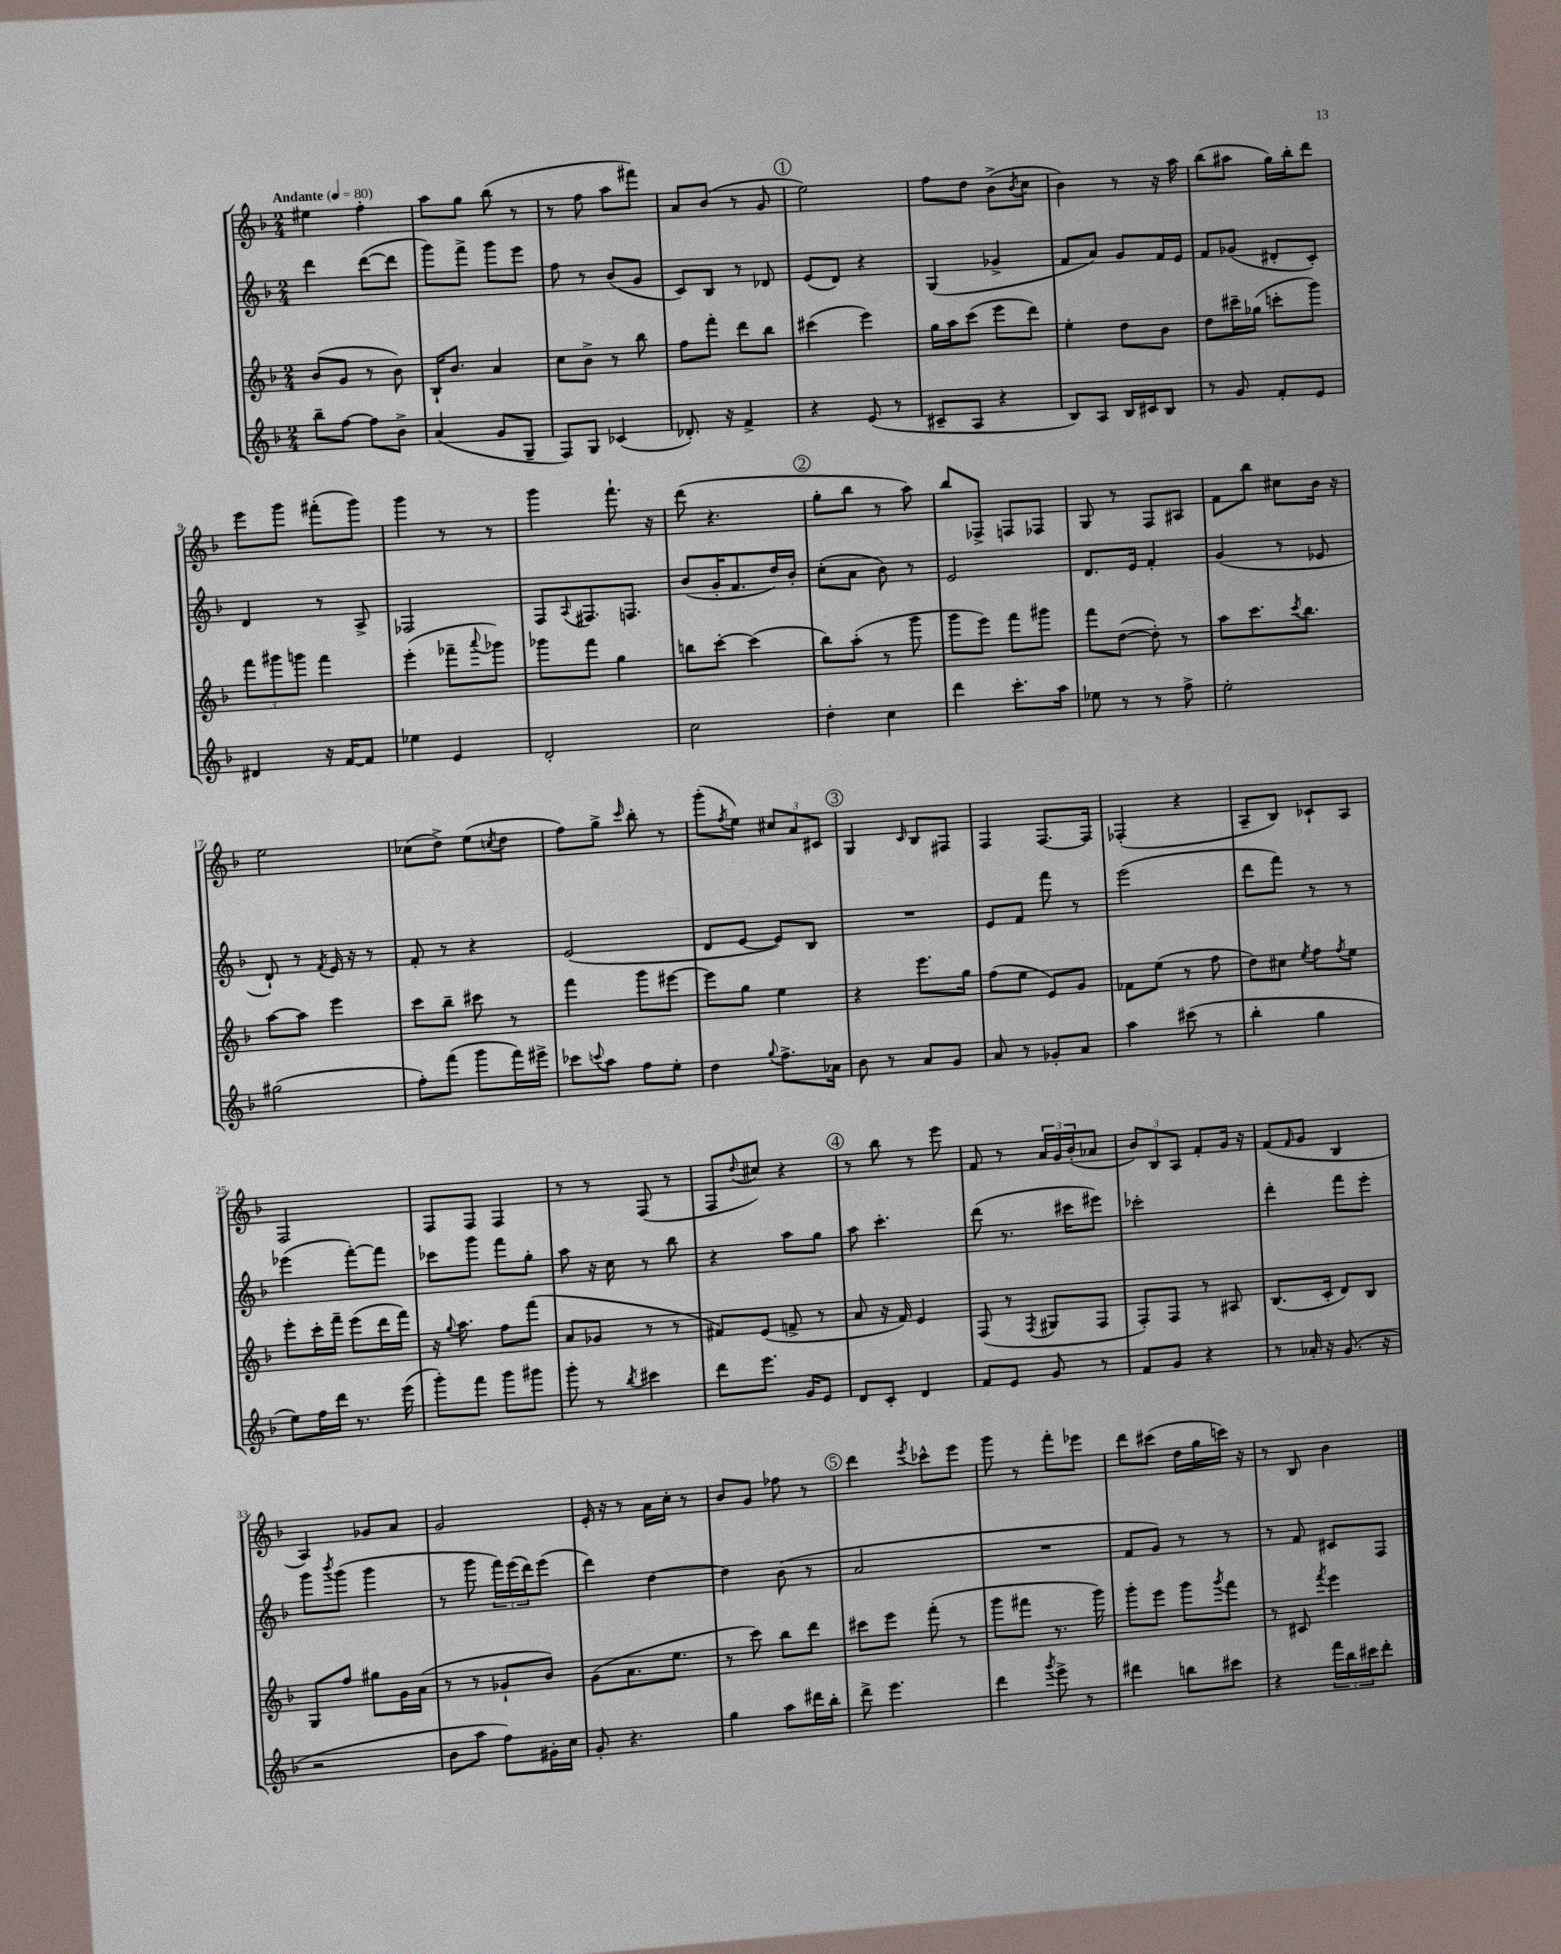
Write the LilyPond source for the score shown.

<<
\new StaffGroup <<
\new Staff = "s0" {
    \clef treble \key f \major \numericTimeSignature \time 2/4 \tempo "Andante" 4 = 80
    eis''4 f''4-. |
    a''8 g''8 bes''8( r8 |
    r8 f''8 a''8 fis'''8) |
    a'8 bes'8( r8 g'8 |
    \mark \markup { \circle "1" } e''2) |
    f''8 d''8 bes'8->( \acciaccatura { bes'8 } c''8 |
    bes'4) r8 r16 a''16 |
    bes''8( ais''8 g''16) bes''16-. d'''8 |
    e'''8 g'''8 fis'''8-.( g'''8) |
    g'''4 r8 r8 |
    g'''4 f'''8.-! r16 |
    d'''8( r4. |
    \mark \markup { \circle "2" } g''8-. bes''8 r8 a''8) |
    bes''8 fes8-> f8 fes8 |
    g8 r8 f8 ais8 |
    f'8 bes''8 cis''8 bes'16 r16 |
    e''2 |
    ces''8( d''8->) e''8( \acciaccatura { c''8 } d''8 |
    f''8) g''8-> \grace { c'''16 } bes''8-. r8 |
    g'''8-.( \acciaccatura { f''8 } e''8) \tuplet 3/2 { cis''8 a'8 cis'8 } |
    \mark \markup { \circle "3" } g4 \grace { c'16 } bes8 fis8 |
    f4 f8.~ f16 |
    fes4-.( r4 |
    a8-- bes8) ces'8-! a8 |
    f2 |
    f8 f8 f4 |
    r8 r8 f8( r8 |
    f8 \appoggiatura { d''8 } cis''8) r4 |
    \mark \markup { \circle "4" } r8 bes''8 r8 e'''8 |
    f'8 r8 \tuplet 3/2 { a'16 g'16 bes'16-.( } aes'8 |
    \tuplet 3/2 { bes'8) bes8 a8 } f'8-. g'16 r16 |
    f'8( \grace { f'16 } g'8 bes4 |
    a4) ges'8 a'8 |
    g'2 |
    e'16-. r16 r8 a'16 c''16-. r8 |
    bes'8 g'8 fes''8 r8 |
    \mark \markup { \circle "5" } d'''4 \acciaccatura { e'''8 } ces'''8-^ e'''8 |
    g'''8 r8 f'''8-. ees'''8 |
    d'''8 cis'''8( d''16 g''16 c'''16) r16 |
    r8 bes8 bes'4 \bar "|." |
}
\new Staff = "s1" {
    \clef treble \key f \major \numericTimeSignature \time 2/4
    d'''4 d'''8~( d'''8 |
    g'''8) f'''8-> g'''8 e'''8 |
    f''8 r8 bes'8( g'8 |
    c'8) bes8 r8 des'8 |
    \mark \markup { \circle "1" } e'8( d'8) r4 |
    g4( ges'4-> |
    f'8 a'8) g'8 f'16 e'16 |
    f'8 ges'8( dis'8-. c'8-.) |
    d'4 r8 a8-> |
    fes2 |
    f8 \appoggiatura { a8 } fis8. f8. |
    bes'8( g'16-. f'8. d''16) bes'16-. |
    \mark \markup { \circle "2" } c''8-.( a'8 bes'8) r8 |
    e'2 |
    d'8. e'16 f'4-. |
    g'4( r8 ees'8 |
    d'8-!) r8 \acciaccatura { f'8 } e'16 r16 r8 |
    f'8-. r8 r4 |
    e'2( |
    d'8 e'8~ e'8) bes8 |
    \mark \markup { \circle "3" } R2 |
    e'8 f'8 f'''8 r8 |
    e'''2( |
    d'''8 f'''8) r8 r8 |
    ees'''4( f'''8~-.) f'''8 |
    ces'''8 g'''8 f'''8 g''8-. |
    a''8 r16 c''16 r8 bes''8 |
    r4 a''8 g''8 |
    \mark \markup { \circle "4" } a''8 c'''4.-. |
    d'''8( r8. cis'''16 eis'''8) |
    ces'''2-. |
    d'''4-. f'''8 e'''8-. |
    g'''8 \acciaccatura { bes'''8 } g'''8( g'''4 |
    r8 g'''8 \tuplet 3/2 { f'''16) e'''16( d'''16) } e'''8( |
    d'''4) d''4~ |
    d''4 bes'8( r8 |
    \mark \markup { \circle "5" } a'2 |
    R2 |
    f'8 g'8) r8 r8 |
    r8 f'8 cis'8 f8 \bar "|." |
}
\new Staff = "s2" {
    \clef treble \key f \major \numericTimeSignature \time 2/4
    bes'8( g'8 r8 bes'8) |
    bes16-! bes'8. a'4 |
    c''8 bes'8-> r8 bes''8 |
    f''8 f'''8-. d'''8 bes''8 |
    \mark \markup { \circle "1" } cis'''4( e'''4) |
    g''16 a''16 c'''8( e'''8 d'''8) |
    e''4-. d''8 bes'8 |
    d''8 cis'''16-- ges''16( c'''8-. g'''8) |
    \tuplet 3/2 { f'''8 gis'''8 g'''8 } f'''4 |
    e'''4-.( fes'''8-- \appoggiatura { a'''8 } ges'''8) |
    ges'''8 f'''8 g''4 |
    b''8 c'''8~-. c'''4( |
    \mark \markup { \circle "2" } bes''8) a''8-.( r8 g'''8 |
    g'''8 e'''8) f'''8 gis'''8 |
    f'''8 d''8~( d''8-.) r8 |
    a''8 c'''8. \acciaccatura { c'''8 } bes''8. |
    a''8~ a''8 e'''4 |
    c'''8 bes''8-- cis'''8 r8 |
    f'''4 g'''8 eis'''8~ |
    eis'''8 g''8 e''4 |
    \mark \markup { \circle "3" } r4 e'''8. g''16 |
    f''8( e''8 e'8) g'8 |
    fes'8 e''8( r8 f''8 |
    d''8) cis''8 \acciaccatura { e''8 } f''8 \acciaccatura { f''8 } e''8 |
    e'''8-. c'''16-. f'''16-- e'''8( d'''16 f'''16) |
    r16 \appoggiatura { g''8 } a''8. f''8 f'''8( |
    a'8 ges'8 r8 r8 |
    fis'8) e'8( f'8-> r8 |
    \mark \markup { \circle "4" } a'8 r16 f'16) e'4 |
    f8( r8 \acciaccatura { f8 } gis8 f8 |
    f8-.) f8 r8 ais8 |
    bes8.( c'16-. d'8) bes8 |
    g8 f''8 gis''8 g'16 a'16( |
    r8 r8 ges'8-! bes'8) |
    g'8( a'8. e''8. |
    r8 c'''8) bes''8 d'''8 |
    \mark \markup { \circle "5" } cis'''8 e'''8 f'''8-.( r8 |
    g'''8 fis'''8 r8. g'''16) |
    g'''8-. e'''8 g'''8 \acciaccatura { g'''8 } f'''8 |
    r8 cis'8 \acciaccatura { f'''8 } e'''4 \bar "|." |
}
\new Staff = "s3" {
    \clef treble \key f \major \numericTimeSignature \time 2/4
    bes''8-- f''8~ f''8 bes'8-> |
    a'4( g'8 g8-- |
    f8) g8 ces'4( |
    des'8.-.) r16 f'4-> |
    \mark \markup { \circle "1" } r4 e'8( r8 |
    cis'8-- a8 r4 |
    bes8) a8 bes16 cis'16 bes8 |
    r8 g'8 f'8-. e'8 |
    dis'4 r16 f'16~ f'8 |
    ees''4 e'4 |
    d'2-. |
    c''2 |
    \mark \markup { \circle "2" } d''4-. c''4 |
    d'''4 c'''8.-. a''16 |
    ees''8 r8 r8 f''8-> |
    e''2-. |
    gis''2( |
    f''8-.) f'''8( g'''8 f'''16) eis'''16-> |
    ces'''8 \appoggiatura { c'''8 } a''8 f''8 e''8-. |
    d''4 \appoggiatura { g''8 } f''8.-> aes'16 |
    \mark \markup { \circle "3" } bes'8 r8 a'8 g'8 |
    a'8 r8 ges'8-. a'8 |
    a''4 cis'''8( r8 |
    bes''4-. g''4 |
    e''8) f''16 d'''16 r8. e'''16( |
    g'''8-.) f'''8 g'''8 gis'''8 |
    g'''8-. r8 \acciaccatura { bes''8 } cis'''4 |
    d'''8 e'''8. g'16 e'8 |
    \mark \markup { \circle "4" } d'8 c'8-. d'4 |
    f'8 e'8 g'8 r8 |
    f'8 g'8 r4 |
    r8 aes'16-. r16 g'8.( r16 |
    r2 |
    bes'8 a''8 f''8) gis'16-. c''16 |
    g'8-. r4. |
    g''4 a''8 dis'''16 bes''16-. |
    \mark \markup { \circle "5" } d'''8-> e'''4. |
    d'''4 \acciaccatura { g'''8 } e'''8-> r8 |
    dis'''4 b''8 cis'''8 |
    r4 \tuplet 3/2 { f'''16 bes''16 cis'''16 } d'''8-. \bar "|." |
}
>>
>>
